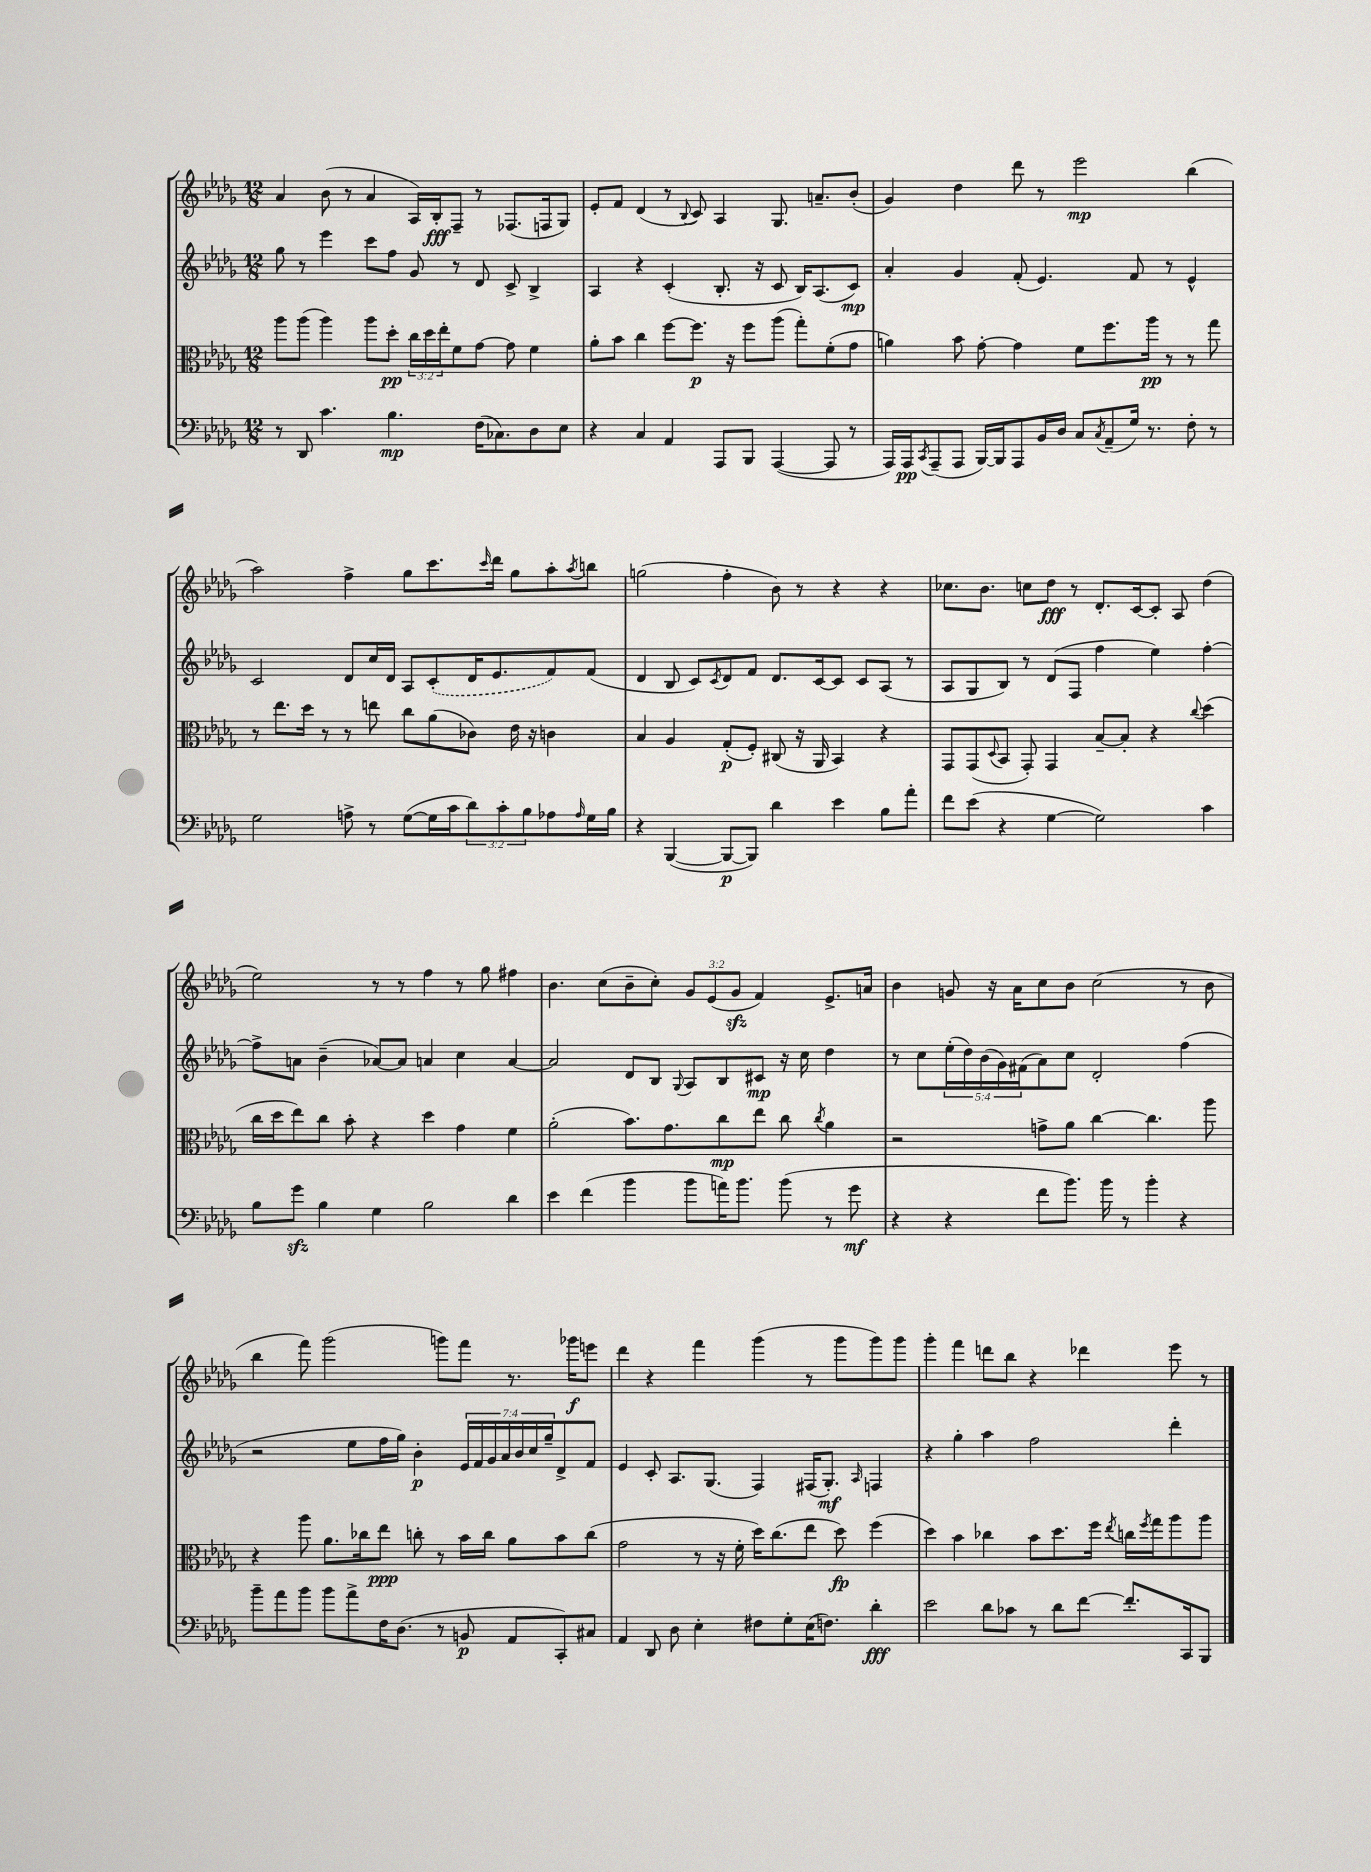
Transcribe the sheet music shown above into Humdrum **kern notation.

**kern	**dynam	**kern	**dynam	**kern	**dynam	**kern	**dynam
*part4	*part4	*part3	*part3	*part2	*part2	*part1	*part1
*staff4	*staff4	*staff3	*staff3	*staff2	*staff2	*staff1	*staff1
*clefF4	*	*clefC3	*	*clefG2	*	*clefG2	*
*k[b-e-a-d-g-]	*	*k[b-e-a-d-g-]	*	*k[b-e-a-d-g-]	*	*k[b-e-a-d-g-]	*
*M12/8	*	*M12/8	*	*M12/8	*	*M12/8	*
=102	=102	=102	=102	=102	=102	=102	=102
8r	.	8aa-\L	.	8gg-\	.	4a-/	.
8DD-/	.	(8aa-\J	.	8r	.	.	.
4.c\	.	4aa-\)	.	4eee-\	.	(8b-\	.
.	.	.	.	.	.	8r	.
.	.	8aa-\L	.	8ccc\L	.	4a-/	.
4.B-\	mp	8dd-'\J	pp	8ff\J	.	.	.
.	.	24cc\LL	.	8g-/	.	16A-/LL)	.
.	.	24dd-\	.	.	.	.	.
.	.	.	.	.	.	16B-'/J	fff
.	.	24ee-'\J	.	.	.	.	.
.	.	8f\	.	8r	.	8F~/J	.
(16F\KL	.	[8g-\J	.	8d-/	.	8r	.
8.C-X\)	.	.	.	.	.	.	.
.	.	8g-\]	.	8c^/	.	(8.F-X/L	.
8D-\	.	4f\	.	4B-^/	.	.	.
.	.	.	.	.	.	16Fn/k	.
8E-\J	.	.	.	.	.	8G-/J)	.
=103	=103	=103	=103	=103	=103	=103	=103
4r	.	8a-'\L	.	4A-/	.	8e-'/L	.
.	.	8b-\J	.	.	.	8f/J	.
4C/	.	4cc\	.	4r	.	(4d-/	.
4AA-/	.	[8ff\L	.	(4c'/	.	8r	.
.	.	.	.	.	.	8qqB-/	.
.	.	8.ff\J]	p	.	.	8c/)	.
8AAA-/L	.	.	.	8.B-'/	.	4A-/	.
.	.	16r	.	.	.	.	.
8BBB-/J	.	8ff\L	.	.	.	.	.
.	.	.	.	16r	.	.	.
([4AAA-/	.	(8aa-\J	.	8c/	.	8.G-/	.
.	.	8gg-'\L)	.	16B-/KL)	.	.	.
.	.	.	.	(8.A-/	.	8.an~/L	.
8AAA-/]	.	(8f'\	.	.	.	.	.
8r	.	8g-\J	.	8c/J)	mp	(8b-'/J	.
=104	=104	=104	=104	=104	=104	=104	=104
16AAA-/LL)	.	4an\)	.	4a-'/	.	4g-/)	.
16AAA-/J	pp	.	.	.	.	.	.
8qCC/	.	.	.	.	.	.	.
(8AAA-~/	.	.	.	.	.	.	.
8AAA-/J	.	8b-\	.	4g-/	.	4dd-\	.
[16BBB-/LL)	.	[8g-'\	.	.	.	.	.
16BBB-/J]	.	.	.	.	.	.	.
8AAA-/	.	4g-\]	.	(8f'/	.	8ddd-\	.
16BB-/L	.	.	.	4.e-/)	.	8r	.
16D-/JJ	.	.	.	.	.	.	.
8C/L	.	8f\L	.	.	.	2eee-\	mp
8qC/	.	.	.	.	.	.	.
(8AA-~/	.	8.ff\	.	.	.	.	.
16G-/Jk)	.	.	.	8f/	.	.	.
8.r	.	16aa-\Jk	pp	.	.	.	.
.	.	8r	.	8r	.	.	.
8F'\	.	8r	.	4e-^^/	.	(4bb-\	.
8r	.	8gg-\	.	.	.	.	.
!!LO:LB:g=z
=105	=105	=105	=105	=105	=105	=105	=105
2G-\	.	8r	.	2c/	.	2aa-\)	.
.	.	8.ee-\L	.	.	.	.	.
.	.	16dd-\Jk	.	.	.	.	.
.	.	8r	.	.	.	.	.
8An^\	.	8r	.	8d-/L	.	4ff^\	.
8r	.	8een\	.	16cc/L	.	.	.
.	.	.	.	16d-/JJ	.	.	.
([8G-\L	.	8cc\L	.	8A-/L	.	8gg-\L	.
16G-\L]	.	(8a-\	.	(8c'/	.	8.ccc\	.
16c\J	.	.	.	.	.	.	.
12d-\)	.	8c-X\J)	.	16d-/K	.	.	.
.	.	.	.	.	.	16qqccc/	.
.	.	.	.	8.e-/	.	16ddd-\Jk	.
12c'\	.	.	.	.	.	.	.
.	.	16e-\	.	.	.	8gg-\L	.
12B-\	.	.	.	.	.	.	.
.	.	16r	.	.	.	.	.
8A-X\	.	4cn\	.	8f/)	.	8aa-'\	.
16qqA-/	.	.	.	.	.	8qaa-/	.
16G-\L	.	.	.	(8f/J	.	8bbn\J	.
16B-\JJ	.	.	.	.	.	.	.
=106	=106	=106	=106	=106	=106	=106	=106
4r	.	4B-/	.	4d-/	.	(2ggn\	.
([4BBB-/	.	4A-/	.	8B-/	.	.	.
.	.	.	.	8c/L)	.	.	.
.	.	.	.	8qc/	.	.	.
8BBB-/L_	p	(8G-'/L	p	8d-/	.	4ff'\	.
8BBB-/J])	.	8F'/J)	.	8f/J	.	.	.
4d-\	.	(8C#X/	.	8.d-/L	.	8b-\)	.
.	.	16r	.	.	.	8r	.
.	.	16AA-/	.	[16c/k	.	.	.
4e-\	.	4BB-/)	.	8c/J]	.	4r	.
.	.	.	.	8c/L	.	.	.
8B-\L	.	4r	.	(8A-/J	.	4r	.
8a-'\J	.	.	.	8r	.	.	.
=107	=107	=107	=107	=107	=107	=107	=107
8f\L	.	8GG-/L	.	8A-/L	.	8.cc-X\L	.
(8e-\J	.	(8GG-/	.	8G-/	.	.	.
.	.	.	.	.	.	8.b-\J	.
.	.	8qqD-/	.	.	.	.	.
4r	.	8BB-/J	.	8B-/J)	.	.	.
.	.	8GG-'/)	.	8r	.	8ccn\L	.
[4G-\	.	4GG-/	.	(8d-/L	.	8dd-\J	fff
.	.	.	.	8F/J	.	8r	.
2G-\])	.	[8B-~/L	.	4ff\	.	8.d-'/L	.
.	.	8B-'/J]	.	.	.	.	.
.	.	.	.	.	.	[16c/k	.
.	.	4r	.	4ee-\)	.	8c'/J]	.
.	.	.	.	.	.	8A-/	.
.	.	8qqcc/	.	.	.	.	.
4c\	.	(4dd-\	.	[4ff'\	.	(4dd-\	.
!!LO:LB:g=z
=108	=108	=108	=108	=108	=108	=108	=108
8B-\L	.	16cc\LL	.	8ff^\L]	.	2ee-\)	.
.	.	16dd-\J	.	.	.	.	.
8g-zz\J	.	8ee-\)	.	8an\J	.	.	.
4B-\	.	8cc\J	.	(4b-~\	.	.	.
.	.	8b-'\	.	.	.	.	.
4G-\	.	4r	.	[8a-X/L)	.	8r	.
.	.	.	.	8a-/J]	.	8r	.
2B-\	.	4dd-\	.	4an/	.	4ff\	.
.	.	4g-\	.	4cc\	.	8r	.
.	.	.	.	.	.	8gg-\	.
4d-\	.	4f\	.	[4a/	.	4ff#X\	.
=109	=109	=109	=109	=109	=109	=109	=109
4e-\	.	(2a-'\	.	2a/]	.	4.b-\	.
(4f\	.	.	.	.	.	.	.
.	.	.	.	.	.	(8cc\L	.
4b-\	.	8.b-\L)	.	8d-/L	.	8b-~\	.
.	.	.	.	8B-/J	.	8cc'\J)	.
.	.	8.g-\	.	.	.	.	.
.	.	.	.	8qqG-/	.	.	.
8b-\L	.	.	.	8A-/L	.	12g-/L	.
.	.	.	.	.	.	(12e-/	.
16an\K)	.	8cc\	mp	8B-/	.	.	.
.	.	.	.	.	.	12g-zz/J	.
8.b-\J	.	.	.	.	.	.	.
.	.	8ee-\J	.	8c#X/J	mp	4f/)	.
(8b-\	.	8cc\	.	16r	.	.	.
.	.	.	.	16cc\	.	.	.
.	.	8qcc/	.	.	.	.	.
8r	.	4a-\	.	4dd-\	.	8.e-^/L	.
8g-\	mf	.	.	.	.	.	.
.	.	.	.	.	.	16an/Jk	.
=110	=110	=110	=110	=110	=110	=110	=110
4r	.	2r	.	8r	.	4b-\	.
.	.	.	.	8cc\L	.	.	.
4r	.	.	.	(20ee-'\L	.	8gn/	.
.	.	.	.	20dd-\)	.	.	.
.	.	.	.	(20b-\	.	.	.
.	.	.	.	.	.	16r	.
.	.	.	.	20g-\)	.	.	.
.	.	.	.	.	.	16a-\KL	.
.	.	.	.	(20f#X\J	.	.	.
8f\L	.	8gn^\L	.	8a-\)	.	8cc\	.
8.b-\J)	.	8a-\J	.	8cc\J	.	8b-\J	.
.	.	[4cc\	.	2d-'/	.	(2cc\	.
16b-\	.	.	.	.	.	.	.
8r	.	.	.	.	.	.	.
4b-'\	.	4.cc\]	.	.	.	.	.
4r	.	.	.	(4ff\	.	8r	.
.	.	8aa-\	.	.	.	8b-\	.
!!LO:LB:g=z
=111	=111	=111	=111	=111	=111	=111	=111
8b-~\L	.	4r	.	2r	.	4bb-\	.
8a-\	.	.	.	.	.	.	.
8b-\J	.	8aa-\	.	.	.	8fff\)	.
8b-\L	.	8.a-\L	.	.	.	(2ggg-\	.
8a-^\	.	.	.	8ee-\L	.	.	.
.	.	16cc-X\k	.	.	.	.	.
16F\K	.	8ee-\J	ppp	16ff\L	.	.	.
(8.D-\J	.	.	.	16gg-\JJ)	.	.	.
.	.	8ccn'\	.	4b-'\	p	.	.
8r	.	8r	.	.	.	8gggn\L)	.
8BBn/	p	16b-\LL	.	28e-/LL	.	8fff\J	.
.	.	.	.	28f/	.	.	.
.	.	16cc\JJ	.	.	.	.	.
.	.	.	.	28g-/	.	.	.
.	.	.	.	28a-/	.	.	.
8AA-/L	.	8a-\L	.	.	.	8.r	.
.	.	.	.	28b-/	.	.	.
.	.	.	.	28cc/	.	.	.
.	.	.	.	28gg-~/J	.	.	.
8CC'/)	.	8b-\	.	8d-^/	.	.	.
.	.	.	.	.	.	16ggg-X\KL	f
8C#X/J	.	(8cc\J	.	8f/J	.	8eeen\J	.
=112	=112	=112	=112	=112	=112	=112	=112
4AA-/	.	2g-\	.	4e-/	.	4ddd-\	.
8DD-/	.	.	.	8c'/	.	4r	.
8D-\	.	.	.	8.A-/L	.	.	.
4E-'\	.	8r	.	.	.	4fff\	.
.	.	.	.	(8.G-/J	.	.	.
.	.	16r	.	.	.	.	.
.	.	16f'\	.	.	.	.	.
8F#X\L	.	16dd-\KL)	.	4F/)	.	(4ggg-\	.
.	.	(8.cc\	.	.	.	.	.
8G-'\	.	.	.	.	.	.	.
(16E-\K	.	8ee-\J	.	(16F#X/KL	.	8r	.
8.Fn\J)	.	.	.	8.G-'/J)	mf	.	.
.	.	8dd-\)	fp	.	.	8ggg-\L	.
.	.	.	.	16qqA-/	.	.	.
4d-'\	fff	(4ff\	.	4Fn/	.	8ggg-\)	.
.	.	.	.	.	.	8ggg-\J	.
=113	=113	=113	=113	=113	=113	=113	=113
2e-\	.	4dd-\)	.	4r	.	4ggg-'\	.
.	.	4b-\	.	4gg-'\	.	4fff\	.
8d-\L	.	4cc-X\	.	4aa-\	.	8dddn\L	.
8c-X\J	.	.	.	.	.	8bb-\J	.
8r	.	8b-\L	.	2ff\	.	4r	.
8d-\L	.	8.dd-\	.	.	.	.	.
[8f\J	.	.	.	.	.	4ddd-X\	.
.	.	16ff\Jk	.	.	.	.	.
.	.	8qee-/	.	.	.	.	.
8.f'/L]	.	16ccn\LL	.	.	.	.	.
.	.	8qff/	.	.	.	.	.
.	.	16gg-\J	.	.	.	.	.
.	.	8aa-\	.	4ddd-'\	.	8eee-\	.
16CC/k	.	.	.	.	.	.	.
8BBB-/J	.	8aa-\J	.	.	.	8r	.
==	==	==	==	==	==	==	==
*-	*-	*-	*-	*-	*-	*-	*-
